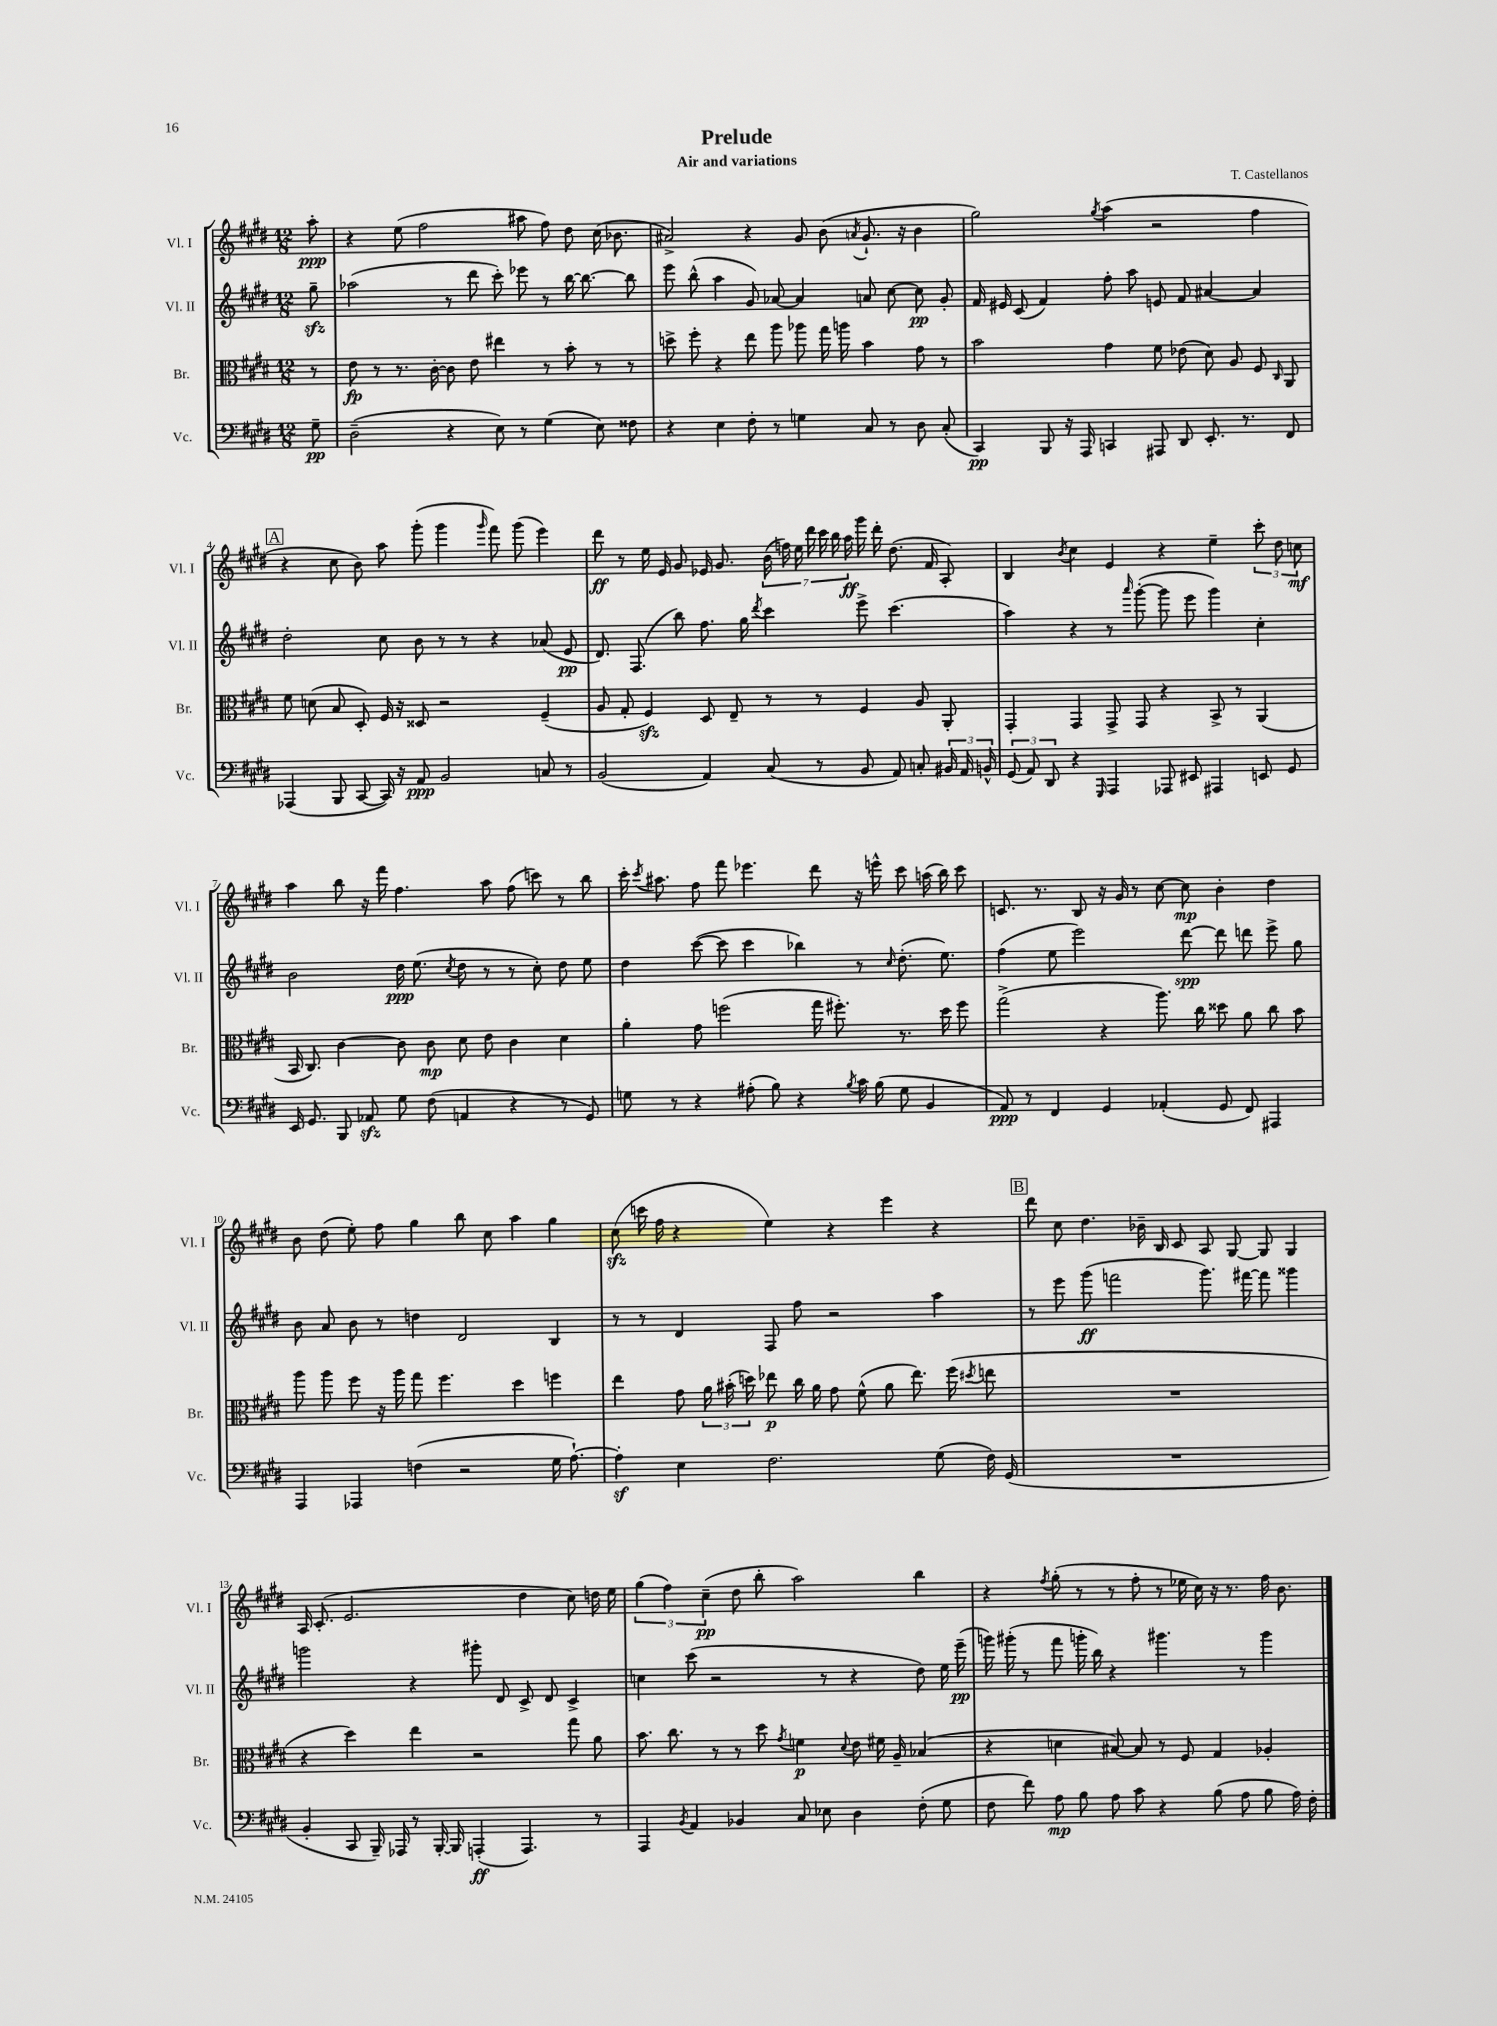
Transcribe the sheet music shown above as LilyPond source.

\header { title = "Prelude" composer = "T. Castellanos" subtitle = "Air and variations" }
<<
\new StaffGroup <<
\new Staff = "s0" \with { instrumentName = "Vl. I" shortInstrumentName = "Vl. I" } {
    \clef treble \key e \major \numericTimeSignature \time 12/8 \partial 8
    \autoBeamOff a''8-.\ppp |
    r4 e''8( fis''2 ais''8 fis''8) dis''8 cis''16( bes'8. |
    ais'2->) r4 gis'8 b'8( \acciaccatura { a'8 } gis'8.-! r16 b'4 |
    gis''2) \acciaccatura { gis''8 } a''4( r2 fis''4 |
    \mark \markup { \box "A" } r4 cis''8 b'8) a''8 gis'''8-.( gis'''4 \grace { gis'''16 } fis'''8) gis'''8( e'''4) |
    dis'''8\ff r8 e''16 e'16 gis'8 ees'16 gis'8. \tuplet 7/4 { b'16( f''16) e''16 dis'''16 cis'''16 b''16 a''16\ff } gis'''16 dis'''16-. dis''8.( fis'16 a8-.) |
    b4 \acciaccatura { b'8 } cis''4 e'4 r4 e''4-- \tuplet 3/2 { cis'''8-. dis''8 c''8\mf } |
    a''4 b''8 r16 fis'''16 fis''4. a''8 fis''8( c'''8) r8 b''8 |
    cis'''16-. \acciaccatura { cis'''8 } ais''8. fis''8 fis'''8 ees'''4. dis'''8 r16 e'''16-^ cis'''8 a''16( b''16) cis'''8 |
    c'8. r8. b8 r16 gis'16 r8 cis''8~ cis''8\mp b'4-. dis''4 |
    b'8 dis''8( e''8-.) fis''8 gis''4 b''8 cis''8 a''4 gis''4 |
    cis''8\sfz( c'''16 fis''16 r4 e''4) r4 e'''4 r4 |
    \mark \markup { \box "B" } dis'''8 cis''8 dis''4. bes'16-- b16 cis'8 a8 gis8~ gis8 gis4 |
    a16 cis'8.-.( e'2. dis''4 cis''8) d''16 e''16 |
    \tuplet 3/2 { gis''4( fis''4) cis''4--\pp( } dis''8 b''8-. a''2) b''4 |
    r4 \acciaccatura { fis''8 } gis''8-.( r8 r8 fis''8-. r8 ees''16 cis''16) r16 r8. fis''16 b'8. \bar "|." |
}
\new Staff = "s1" \with { instrumentName = "Vl. II" shortInstrumentName = "Vl. II" } {
    \clef treble \key e \major \numericTimeSignature \time 12/8 \partial 8
    \autoBeamOff gis''8--\sfz |
    aes''2( r8 dis'''8 cis'''8-.) ees'''8 r8 b''16~ b''8.~ b''8 |
    e'''8 b''8-^( a''4 gis'8) aes'8~ aes'4 a'8 cis''8~ cis''8\pp gis'8-. |
    fis'16 eis'16 cis'8( fis'4) fis''8-. a''8 e'8 fis'8 ais'4~ ais'4 |
    \mark \markup { \box "A" } dis''2-. cis''8 b'8 r8 r8 r4 aes'8( e'8\pp |
    dis'8.) fis8.( b''8) fis''8. gis''16 \acciaccatura { dis'''8 } cis'''4 e'''8-> cis'''4.( |
    a''4) r4 r8 \grace { a'''16 } gis'''8~-.( gis'''8 e'''8 gis'''4) cis''4-. |
    b'2 dis''16\ppp e''8.( \acciaccatura { cis''8 } dis''8 r8 r8 cis''8-.) dis''8 e''8 |
    dis''4 cis'''8~( cis'''8 cis'''4 bes''4) r8 \grace { cis''16 } dis''8.-.( e''8.) |
    fis''4( e''8 e'''2) dis'''8~\spp dis'''8 d'''8 e'''8-> gis''8 |
    b'8 a'8 b'8 r8 d''4 dis'2 b4 |
    r8 r8 dis'4 fis8 fis''8 r2 a''4 |
    \mark \markup { \box "B" } r8 e'''8 gis'''8\ff( f'''2 gis'''8.) fis'''16~ fis'''8 gisis'''4 |
    g'''2 r4 gis'''8-. dis'8 cis'8-> dis'8 cis'4-> |
    c''4 cis'''8( r2 r8 r4 dis''8) e''16 e'''16--\pp( |
    g'''16) gis'''16-.( r8 fis'''8 g'''16-. b''16) r4 gis'''4. r8 gis'''4 \bar "|." |
}
\new Staff = "s2" \with { instrumentName = "Br." shortInstrumentName = "Br." } {
    \clef alto \key e \major \numericTimeSignature \time 12/8 \partial 8
    \autoBeamOff r8 |
    e'8\fp r8 r8. cis'16~-. cis'8 e'8 eis''4 r8 b'8-. r8 r8 |
    d''8-> fis''8-. r4 e''8 a''8 aes''8 gis''16 a''16 b'4 gis'8 r8 |
    b'2 gis'4 fis'8 ees'8( dis'8) a8 fis8 \grace { cis16 } a,8 |
    \mark \markup { \box "A" } fis'8 d'8( b8 dis8-.) fis16 r16 disis8 r2 fis4--( |
    a8 gis8-. fis4\sfz) dis8 e8-- r8 r8 fis4 a8 a,8-. |
    gis,4-. gis,4 gis,8-> gis,8 r4 b,8-> r8 a,4( |
    b,16 cis8.) cis'4~ cis'8 cis'8\mp dis'8 e'8 cis'4 dis'4 |
    a'4-. gis'8 f''2( gis''16 fis''8.-.) r8. dis''16 fis''8 |
    gis''2->( r4 a''8.) cis''16 disis''8 a'8 cis''8 b'8 |
    a''8 a''8 fis''8 r16 a''16 gis''8 fis''4. dis''4 f''4 |
    e''4 gis'8 \tuplet 3/2 { a'16 bis'16-.( d''16) } ees''8\p cis''16 a'16 gis'8 fis'8-^( a'8 ees''8.) fis''16( \acciaccatura { dis''8 } e''8 |
    \mark \markup { \box "B" } R1. |
    r4 dis''4) e''4 r2 gis''8 a'8 |
    b'8. cis''8. r8 r8 dis''8 \acciaccatura { gis'8 } f'4\p \appoggiatura { dis'8 } e'8 fis'16 a16-- bes4( |
    r4 d'4 bis8~) bis8 r8 fis8 gis4 aes4-. \bar "|." |
}
\new Staff = "s3" \with { instrumentName = "Vc." shortInstrumentName = "Vc." } {
    \clef bass \key e \major \numericTimeSignature \time 12/8 \partial 8
    \autoBeamOff gis8--\pp |
    dis2--( r4 e8) r8 gis4( e8) fisis8 |
    r4 e4 fis8-. r8 g4 cis8 r8 dis8 cis8-.( |
    cis,4\pp) b,,8 r16 a,,16 c,4 ais,,8 dis,8 e,8.-. r8. fis,8 |
    \mark \markup { \box "A" } aes,,4( b,,8 cis,8~ cis,16) r16 a,8\ppp b,2 c8 r8 |
    b,2( a,4) cis8( r8 b,8 a,8) c8-. \tuplet 3/2 { bis,16 a,16 b,16-^ } |
    \tuplet 3/2 { gis,8( a,8) dis,8 } r4 \grace { gis,,16 } a,,4 aes,,8 eis,8 ais,,4 e,8 gis,8 |
    e,16 gis,8. b,,8 aes,8\sfz gis8 fis8( a,4 r4 r8 gis,8) |
    g8 r8 r4 ais8-.( b8) r4 \acciaccatura { b8 } cis'16 b16( g8 b,4 |
    a,8\ppp) r8 fis,4 gis,4 aes,4-.( gis,8 fis,8) ais,,4 |
    a,,4 aes,,4 f4( r2 gis16 a8.~-!) |
    a4-.\sf e4 fis2. gis8( fis16) gis,16( |
    \mark \markup { \box "B" } R1. |
    b,4-. cis,8 b,,16--) aes,,16 r8 b,,16~-. b,,16 a,,4-.\ff( a,,4.) r8 |
    a,,4 \acciaccatura { b,8 } a,4 bes,4 cis8 ees8 dis4 fis8-.( gis8 |
    fis8 fis'8) a8\mp b8 a8 cis'8 r4 b8( a8 b8 a16) fis16-. \bar "|." |
}
>>
>>
